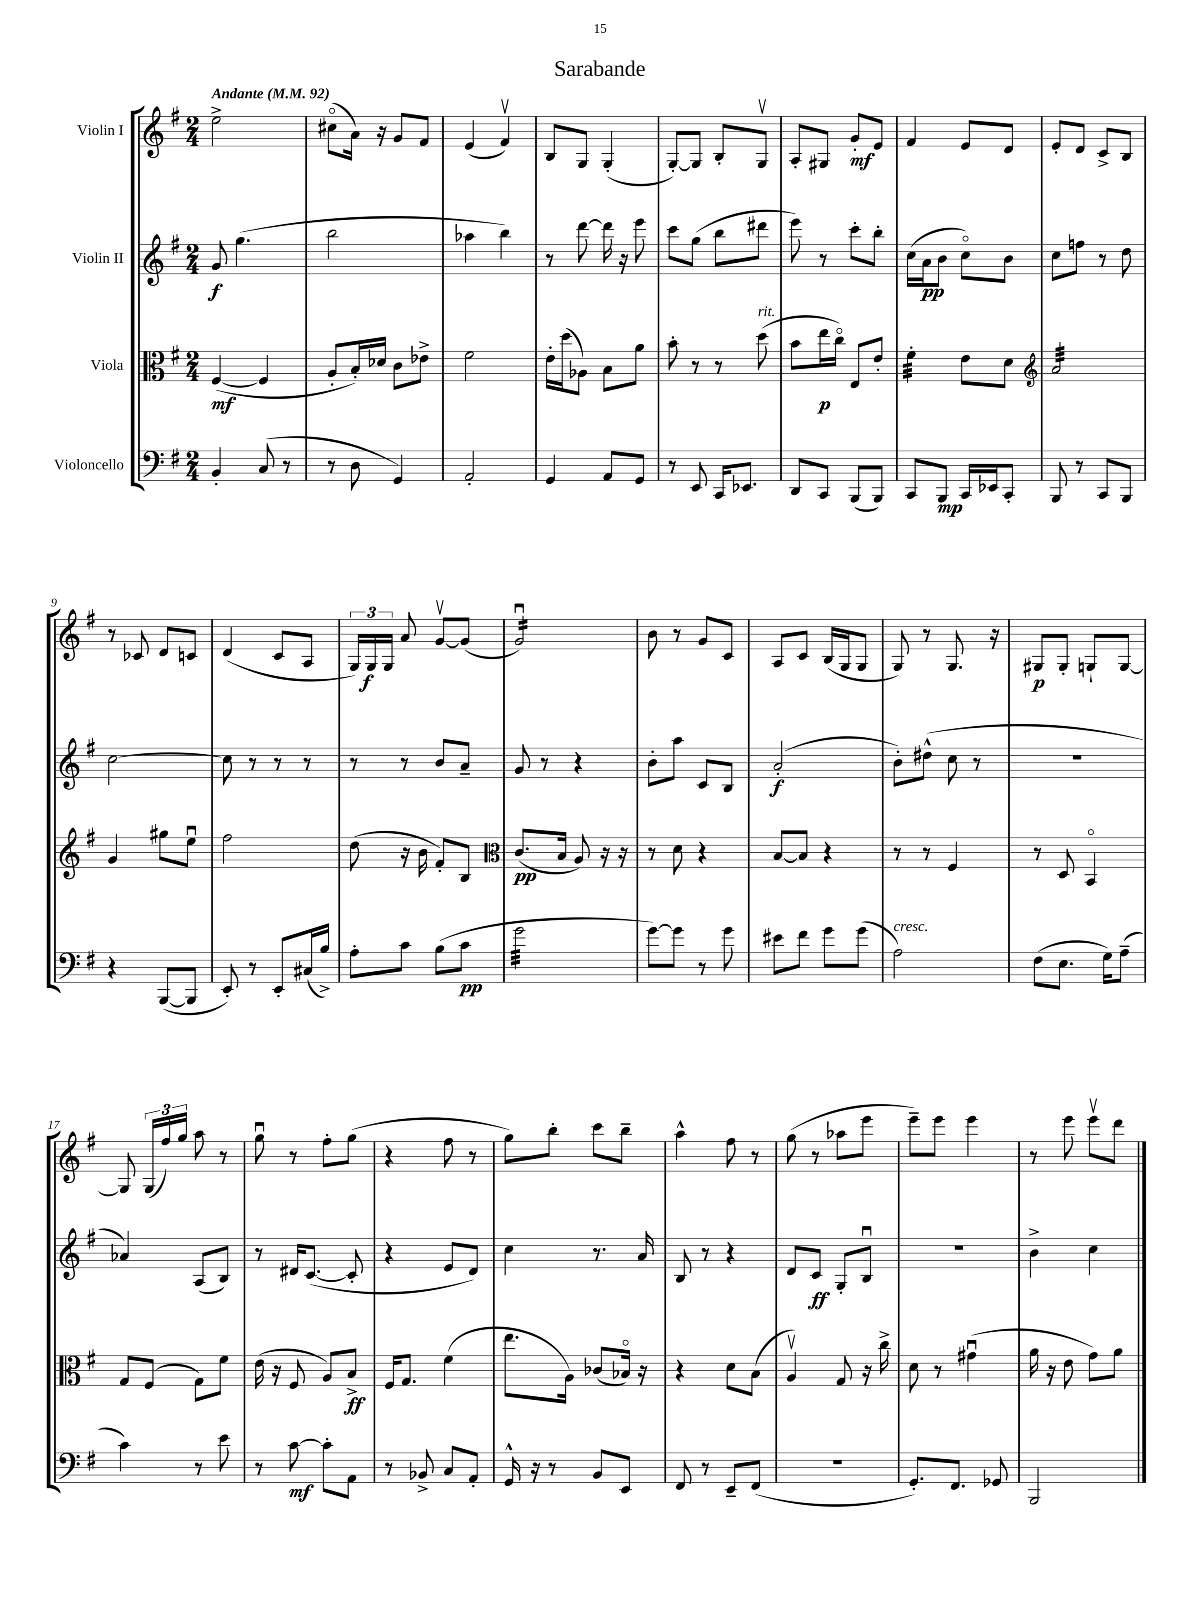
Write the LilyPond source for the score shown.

\header { title = "Sarabande" }
<<
\new StaffGroup <<
\new Staff = "s0" \with { instrumentName = "Violin I" } {
    \clef treble \key g \major \numericTimeSignature \time 2/4 \tempo "Andante" 4 = 92
    \autoBeamOff e''2-> |
    cis''8[\flageolet( a'16]) r16 g'8[ fis'8] |
    e'4( fis'4\upbow) |
    b8[ g8] g4-.( |
    g8[~-.) g8] b8[-. g8]\upbow |
    a8[-. gis8] g'8[-.\mf e'8] |
    fis'4 e'8[ d'8] |
    e'8[-. d'8] c'8[-> b8] |
    r8 ces'8 d'8[ c'8] |
    d'4( c'8[ a8] |
    \tuplet 3/2 { g16[) g16\f g16] } a'8 g'8[~\upbow g'8]( |
    g'2:16\downbow) |
    b'8 r8 g'8[ c'8] |
    a8[ c'8] b16[( g16 g8] |
    g8) r8 g8. r16 |
    gis8[\p gis8]-. g8[-! g8]~ |
    g8 \tuplet 3/2 { g16[( fis''16) g''16] } a''8 r8 |
    g''8\downbow r8 fis''8[-. g''8]( |
    r4 fis''8 r8 |
    g''8[) b''8]-. c'''8[ b''8]-- |
    a''4-^ fis''8 r8 |
    g''8( r8 aes''8[ e'''8] |
    e'''8[--) e'''8] e'''4 |
    r8 e'''8 e'''8[\upbow d'''8] \bar "|." |
}
\new Staff = "s1" \with { instrumentName = "Violin II" } {
    \clef treble \key g \major \numericTimeSignature \time 2/4
    \autoBeamOff g'8\f g''4.( |
    b''2 |
    aes''4 b''4) |
    r8 d'''8~ d'''16 r16 e'''8 |
    c'''8[ g''8]( b''8[ dis'''8] |
    e'''8) r8 c'''8[-. b''8]-. |
    c''16[( a'16\pp b'8] c''8[\flageolet) b'8] |
    c''8[ f''8] r8 d''8 |
    c''2~ |
    c''8 r8 r8 r8 |
    r8 r8 b'8[ a'8]-- |
    g'8 r8 r4 |
    b'8[-. a''8] c'8[ b8] |
    a'2-.\f( |
    b'8[-.) dis''8]-^( c''8 r8 |
    R2 |
    aes'4) a8[( b8]) |
    r8 dis'16[ c'8.]~( c'8-. |
    r4 e'8[ d'8]) |
    c''4 r8. a'16 |
    b8 r8 r4 |
    d'8[ c'8]\ff g8[-. b8]\downbow |
    r2 |
    b'4-> c''4 \bar "|." |
}
\new Staff = "s2" \with { instrumentName = "Viola" } {
    \clef alto \key g \major \numericTimeSignature \time 2/4
    \autoBeamOff fis4~\mf( fis4 |
    a8[-. b16-.) des'16] c'8[ ees'8]-> |
    fis'2 |
    e'16[-. d''16( aes8]) b8[ a'8] |
    b'8-. r8 r8 d''8^\markup { \italic "rit." }( |
    b'8[ e''16\p c''16]\flageolet) e8[ e'8]-. |
    fis'4:32-. e'8[ d'8] |
    \clef treble a'2:32 |
    g'4 gis''8[ e''8]\downbow |
    fis''2 |
    d''8( r16 b'16 fis'8[-.) b8] |
    \clef alto c'8.[\pp( b16] a8) r16 r16 |
    r8 d'8 r4 |
    b8[~ b8] r4 |
    r8 r8 fis4 |
    r8 d8 b,4\flageolet |
    g8[ fis8]( g8[) fis'8] |
    e'16( r16 fis8 a8[) b8]->\ff |
    fis16[ g8.] fis'4( |
    e''8.[ a16]) ces'8[( bes16]\flageolet) r16 |
    r4 d'8[ b8]( |
    a4\upbow) g8 r16 c''16-> |
    d'8 r8 gis'4\downbow( |
    a'16 r16 e'8 g'8[) a'8] \bar "|." |
}
\new Staff = "s3" \with { instrumentName = "Violoncello" } {
    \clef bass \key g \major \numericTimeSignature \time 2/4
    \autoBeamOff b,4-. c8( r8 |
    r8 d8 g,4) |
    a,2-. |
    g,4 a,8[ g,8] |
    r8 e,8 c,16[ ees,8.] |
    d,8[ c,8] b,,8[( b,,8]) |
    c,8[ b,,8]\mp c,16[ ees,16 c,8]-. |
    b,,8 r8 c,8[ b,,8] |
    r4 b,,8[~( b,,8] |
    e,8-.) r8 e,8[-. cis16( b16]->) |
    a8[-. c'8] b8[( c'8]\pp |
    g'2:32 |
    g'8[~) g'8] r8 g'8 |
    eis'8[ fis'8] g'8[ g'8]( |
    a2^\markup { \italic "cresc." }) |
    fis8[( e8.] g16[) a8]--( |
    c'4) r8 e'8 |
    r8 c'8~\mf c'8[-. a,8] |
    r8 bes,8-> c8[ a,8]-. |
    g,16-^ r16 r8 b,8[ e,8] |
    fis,8 r8 e,8[-- fis,8]( |
    R2 |
    g,8.[-.) fis,8.] ges,8 |
    b,,2 \bar "|." |
}
>>
>>
